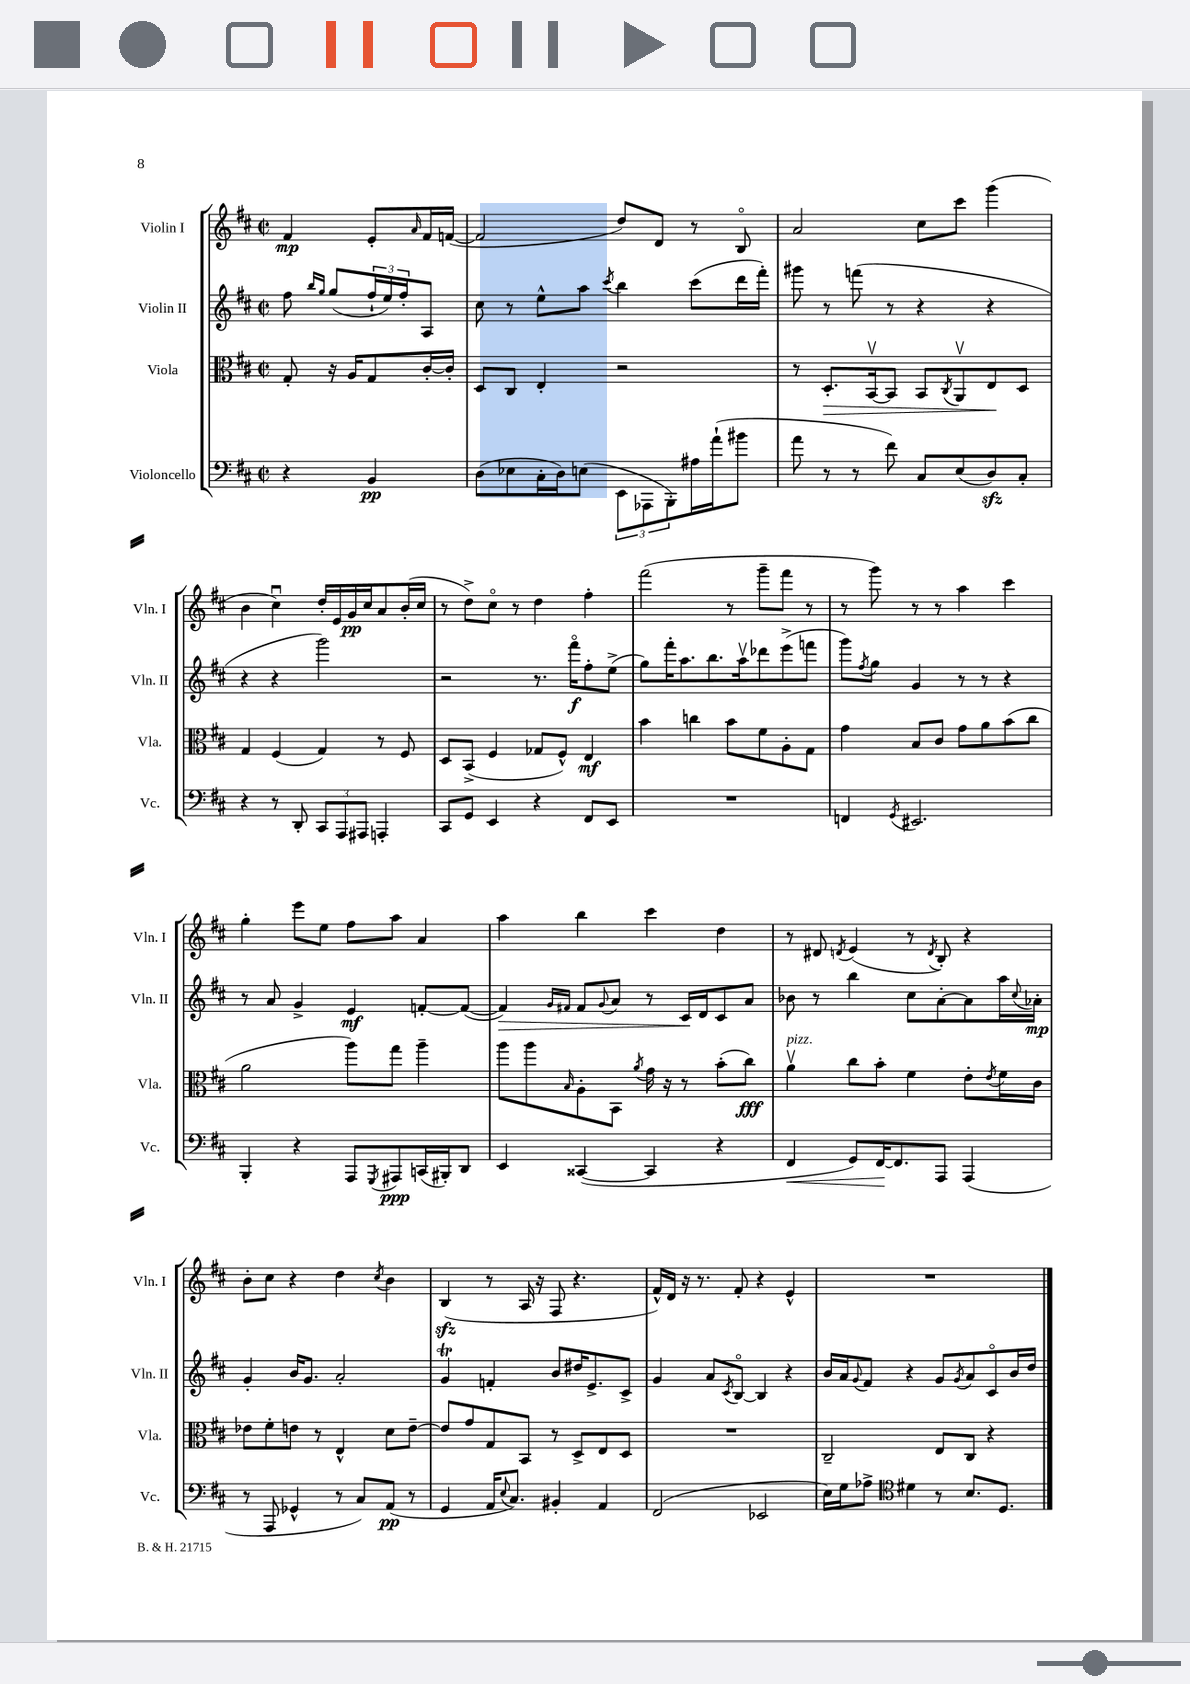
<<
\new StaffGroup <<
\new Staff = "s0" \with { instrumentName = "Violin I" shortInstrumentName = "Vln. I" } {
    \clef treble \key d \major \defaultTimeSignature \time 2/2 \partial 2
    fis'4\mp e'8-. \grace { a'16 } fis'16 f'16~( |
    f'2 d''8) d'8 r8 b8\flageolet |
    a'2 cis''8 cis'''8 g'''4( |
    b'4 cis''4\downbow) d''16-. e'16 g'16\pp cis''16 a'8 b'16-.( cis''16 |
    r8 d''8->) cis''8\flageolet r8 d''4 fis''4-. |
    fis'''2( r8 g'''8-- fis'''8 r8 |
    r8 g'''8) r8 r8 a''4 cis'''4 |
    g''4-. e'''8 e''8 fis''8 a''8 a'4 |
    a''4 b''4 cis'''4 d''4 |
    r8 dis'8 \acciaccatura { d'8 } e'4( r8 \acciaccatura { d'8 } b8-.) r4 |
    b'8-. cis''8 r4 d''4 \acciaccatura { cis''8 } b'4 |
    b4\sfz( r8 a16 r16 fis8 r4. |
    fis'16-^) d'16 r16 r8. fis'8-. r4 e'4-^ |
    R1 \bar "|." |
}
\new Staff = "s1" \with { instrumentName = "Violin II" shortInstrumentName = "Vln. II" } {
    \clef treble \key d \major \defaultTimeSignature \time 2/2 \partial 2
    fis''8 \grace { b''16 g''16 } g''8( \tuplet 3/2 { fis''16-! e''16) fis''16-. } a8 |
    cis''8 r8 e''8-^ a''8 \acciaccatura { cis'''8 } b''4 cis'''8( d'''16 fis'''16-.) |
    gis'''8 r8 f'''8( r8 r4 r4 |
    r4 r4 g'''2) |
    r2 r8. fis'''16\flageolet\f fis''8-. e''8->( |
    g''8) fis'''16-. a''8. b''8. a''16\upbow des'''8 e'''8->( f'''8 |
    g'''8) \acciaccatura { fis''8 } g''8 g'4 r8 r8 r4 |
    r8 a'8 g'4-> e'4\mf f'8~-. f'8~( |
    f'4\>) \grace { g'16 fis'16 } fis'8 \appoggiatura { g'8 } a'8 r8 cis'16\! d'16 cis'8 a'8 |
    bes'8 r8 b''4 cis''8 a'8~-. a'8 a''16 \appoggiatura { cis''8 } aes'16-.\mp |
    g'4-. b'16 g'8. a'2-. |
    g'4\trill f'4-. b'8 dis''16 e'8.-> cis'8-> |
    g'4 a'8 \acciaccatura { cis'8 } b8~\flageolet b4 r4 |
    b'16 a'16 \appoggiatura { g'8 } fis'8 r4 g'8 \acciaccatura { g'8 } a'8 cis'8\flageolet b'16 d''16 \bar "|." |
}
\new Staff = "s2" \with { instrumentName = "Viola" shortInstrumentName = "Vla." } {
    \clef alto \key d \major \defaultTimeSignature \time 2/2 \partial 2
    g8-. r16 a16 g8 cis'16~-. cis'16-. |
    d8 cis8 e4-. r2 |
    r8 d8.-.\> b,16~\upbow b,8 b,8 \acciaccatura { cis8 } a,8\upbow e8\! d8 |
    g4 fis4( g4) r8 fis8 |
    d8 b,8->( fis4 ges8 fis8-^) e4\mf |
    b'4 c''4 b'8 fis'8 a8-. g8 |
    g'4 b8 cis'8 g'8 a'8 b'8( cis''8 |
    a'2 a''8) g''8 a''4-- |
    a''8 a''8 \grace { b16 } a8-. b,8 \acciaccatura { a'8 } g'16 r16 r8 b'8-.( cis''8\fff) |
    a'4\upbow^\markup { \italic "pizz." } cis''8 b'8-. fis'4 e'8-. \acciaccatura { e'8 } fis'16 cis'16 |
    ees'8 fis'8-. e'8 r8 e4-^ d'8 e'8~-- |
    e'8 g'8 g8 b,8 r8 d8-> e8 d8 |
    R1 |
    cis2-- e8 cis8 r4 \bar "|." |
}
\new Staff = "s3" \with { instrumentName = "Violoncello" shortInstrumentName = "Vc." } {
    \clef bass \key d \major \defaultTimeSignature \time 2/2 \partial 2
    r4 b,4\pp |
    d8( ees8 cis16-. d16) e8( \tuplet 3/2 { e,8 aes,,8 b,,8-.) } ais16 a'16-!( bis'8 |
    a'8 r8 r8 fis'8) cis8 e8( d8\sfz) cis8-. |
    r4 r8 d,8-. \tuplet 3/2 { cis,8 a,,8 ais,,8 } a,,4-. |
    cis,8 g,8 e,4 r4 fis,8 e,8 |
    R1 |
    f,4 \acciaccatura { g,8 } eis,2. |
    b,,4-. r4 a,,8 \acciaccatura { g,,8 } ais,,8\ppp c,16( bis,,16-.) d,8 |
    e,4 cisis,4~( cisis,4 r4 |
    fis,4\< g,8) fis,16~\! fis,8. a,,8 a,,4( |
    r8 a,,8 ges,4-^ r8 cis8) a,8\pp( r8 |
    g,4 a,16 \appoggiatura { e8 } cis8.) bis,4-. a,4 |
    fis,2( ees,2 |
    e16) g16 aes8-> \clef tenor dis'4 r8 b8. d8. \bar "|." |
}
>>
>>
\layout { \context { \Score \remove "Bar_number_engraver" } }
